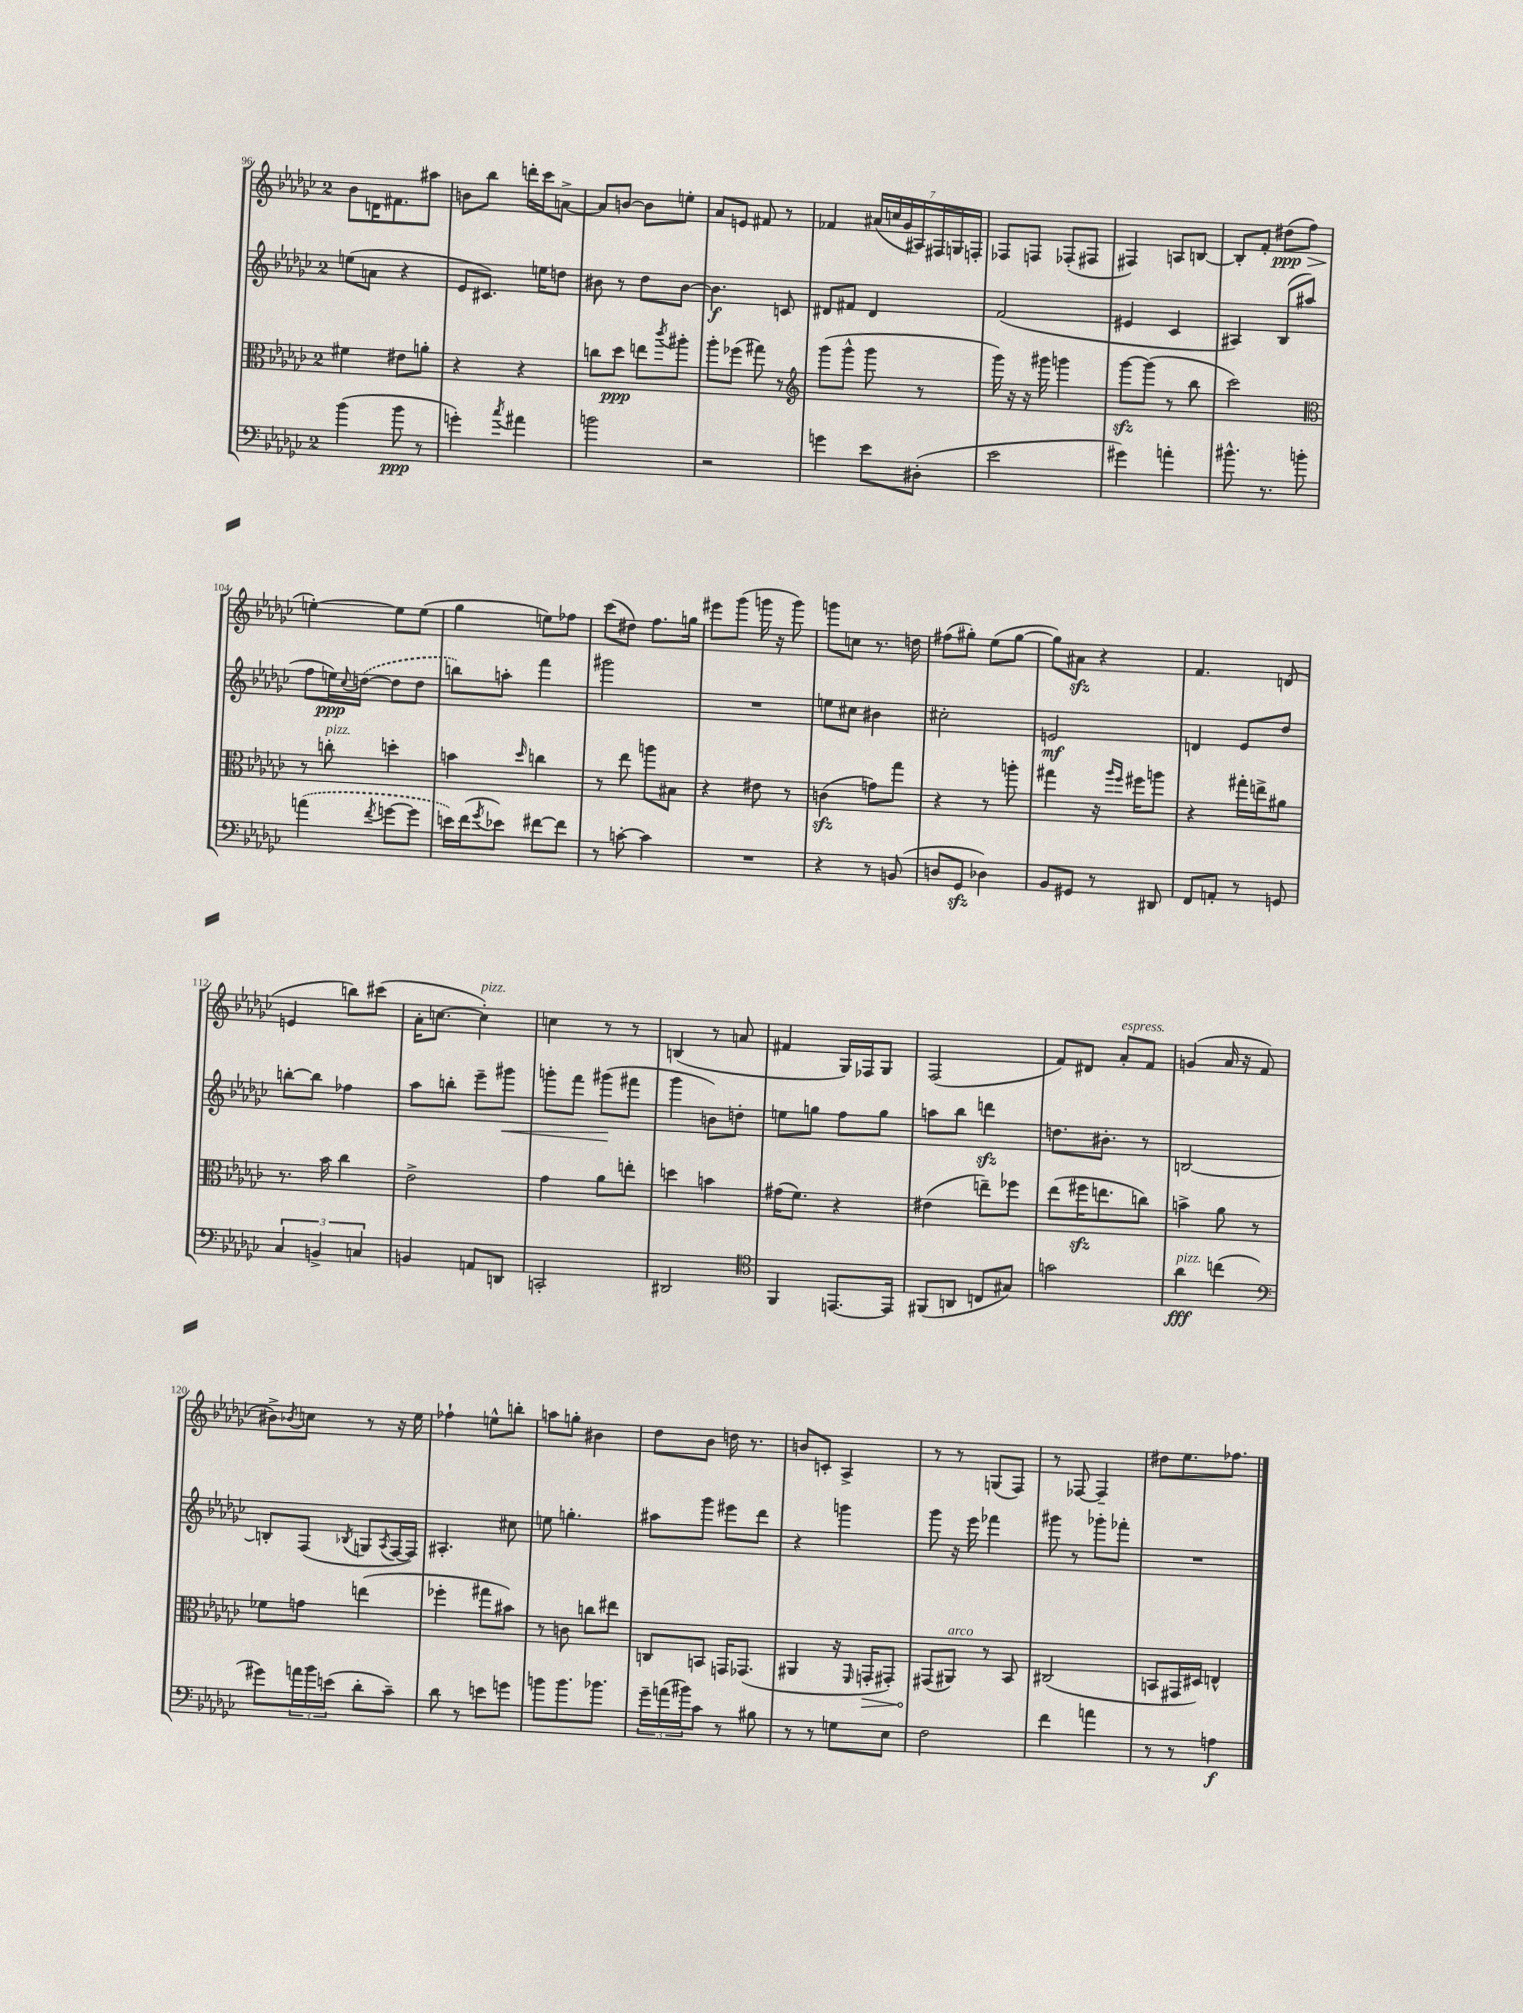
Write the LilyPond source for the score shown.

<<
\new StaffGroup <<
\new Staff = "s0" {
    \clef treble \key ges \major \once \override Staff.TimeSignature.style = #'single-digit \time 2/4
    bes'8 d'16 fis'8. ais''8 |
    b'8 bes''8 d'''16-. ces'''16 a'8~-> |
    a'8 b'8~ b'8 e''8-. |
    aes'8 e'8 fis'8 r8 |
    fes'4 \tuplet 7/4 { ais'16( c''16 ges'16 ais16) fis16 g16 f16-. } |
    fes8 f8 fes8-.( fis8 |
    fis4) a8 b8~ |
    b8-. f'8-. dis''8\ppp\>( f''8 |
    e''4~-.\!) e''8 e''8( |
    ges''4 e''8) fes''8 |
    ces'''8( dis''8) f''8. g''16 |
    eis'''8 ges'''8( g'''16 r16 g'''8) |
    g'''8 c''8 r8. d''16 |
    fis''8( gis''8-.) ees''8( gis''8~ |
    gis''8) ais'8\sfz r4 |
    f'4. d'8( |
    e'4 b''8) cis'''8( |
    aes'16-. c''8.~ c''4-.^\markup { \italic "pizz." }) |
    c''4 r8 r8 |
    b4( r8 a'8 |
    fis'4 ges16) fes16 ges8 |
    f2( |
    f'8) dis'8 aes'8-.^\markup { \italic "espress." } f'8 |
    g'4( aes'16 r16 f'8 |
    bis'8->) \acciaccatura { bes'8 } c''8 r8 r16 ees''16 |
    fes''4-! e''8-^ b''8-. |
    a''8 g''8-. bis'4 |
    des''8 bes'8 d''16 r8. |
    b'8 c'8-. aes4-> |
    r8 r8 g8( f8) |
    r8 fes8~ fes4-- |
    dis''8 ees''8. fes''8. \bar "|." |
}
\new Staff = "s1" {
    \clef treble \key ges \major \once \override Staff.TimeSignature.style = #'single-digit \time 2/4
    e''8( a'8 r4 |
    ees'8 cis'8.) e''16 d''8 |
    bis'8 r8 des''8 bis'8~ |
    bis'4.\f c'8 |
    dis'8 fis'8 dis'4 |
    f'2( |
    eis'4 ces'4 |
    ais4) bes8( ais''8 |
    f''8 e''16\ppp) \appoggiatura { ces''8 } \once \slurDashed d''16~( d''8 d''8 |
    b''8) a''8-. f'''4 |
    gis'''2 |
    R2 |
    e''8 cis''8 bis'4 |
    cis''2-. |
    e'2\mf |
    d'4 ees'8 des''8 |
    b''8~-. b''8 fes''4 |
    aes''8 b''8-. ees'''8-- gis'''8\< |
    g'''8-. f'''8 gis'''8\!( fis'''8 |
    ges'''4 b'8) d''8-. |
    e''8 g''8 f''8 g''8 |
    a''8 bes''8 d'''4\sfz |
    d''8. bis'8.-. r8 |
    b2~ |
    b8-. f8( \acciaccatura { bes8 } g8 \acciaccatura { aes8 } f16~ f16) |
    ais4.-. cis''8 |
    e''8 g''4.-. |
    ais''8 ges'''8 eis'''8 des'''8 |
    r4 g'''4 |
    ges'''8 r16 ees'''16 fes'''4 |
    gis'''8 r8 ges'''8-. fes'''8-. |
    R2 \bar "|." |
}
\new Staff = "s2" {
    \clef alto \key ges \major \once \override Staff.TimeSignature.style = #'single-digit \time 2/4
    fis'4 eis'8 a'8-. |
    r4 r4 |
    c''8 des''8\ppp e''8 \acciaccatura { ces'''8 } ais''8-. |
    aes''8-. fes''8( gis''8) r8 |
    \clef treble ges'''8( ges'''8-^ ges'''8 r8 |
    ges'''16) r16 r16 gis'''16 g'''4 |
    ges'''8~\sfz ges'''8( r8 bes''8 |
    ces'''2) |
    \clef alto r8 c''8-.^\markup { \italic "pizz." } d''4-. |
    b'4 \grace { des''16 } c''4 |
    r8 ees''8 a''8 bis8 |
    r4 eis'8 r8 |
    c'4\sfz( g'8) ges''8 |
    r4 r8 a''8-. |
    gis''4 r16 \grace { aes''16 f''16 } fis''16 a''8 |
    r4 gis''16-. e''16-> ais'8 |
    r8. bes'16 ces''4 |
    ees'2-> |
    ges'4 aes'8 e''8-. |
    d''4 b'4 |
    gis'16( f'8.) r4 |
    eis'4( e''8--) fes''8 |
    ees''8( fis''16\sfz e''8. c''8) |
    b'4-> aes'8 r8 |
    fes'8 g'8 e''4( |
    fes''4-. gis''8 bis'8) |
    r8 c'8 c''8 eis''8 |
    c8 b,8 g,16 ges,8.( |
    ais,4 r16 \grace { f,16 } \once \override Hairpin.circled-tip = ##t g,16-.\> gis,8-.) |
    gis,8\!( ais,8^\markup { \italic "arco" }) r8 bes,8 |
    cis2( |
    b,8 gis,16 dis16) e4-^ \bar "|." |
}
\new Staff = "s3" {
    \clef bass \key ges \major \once \override Staff.TimeSignature.style = #'single-digit \time 2/4
    bes'4( bes'8\ppp r8 |
    g'4-.) \acciaccatura { ces''8 } ais'4 |
    b'2 |
    r2 |
    g'4 ees'8 dis8-.( |
    ees'2 |
    gis'4) a'4-. |
    bis'8.-^ r8. b'8-. |
    \once \slurDashed a'4( \acciaccatura { f'8 } g'8~ g'8 |
    e'16) f'16( \acciaccatura { ges'8 } ees'8) fis'8~ fis'8 |
    r8 c'8~-. c'4 |
    R2 |
    r4 r8 b,8( |
    d8 ges,8\sfz des4) |
    bes,8 gis,8 r8 dis,8 |
    f,8 a,8-. r8 g,8 |
    \tuplet 3/2 { ces4 b,4-> c4 } |
    b,4 a,8 d,8 |
    c,2-. |
    dis,2 |
    \clef tenor f,4 e,8.~ e,16 |
    fis,8( a,8 c8 gis8) |
    g'2 |
    aes'4\fff^\markup { \italic "pizz." } c''4( |
    \clef bass gis'8) \tuplet 3/2 { a'16 bes'16 e'16( } des'8-. ces'8--) |
    des'8 r8 e'8 g'8 |
    b'8 b'8. bes'8. |
    \tuplet 3/2 { ges'16-- a'16( bis'16) } ces'8 r8 bis8 |
    r8 r8 g8 ees8 |
    f2 |
    f'4 a'4 |
    r8 r8 a4\f \bar "|." |
}
>>
>>
\layout { \context { \Score currentBarNumber = #96 } }
